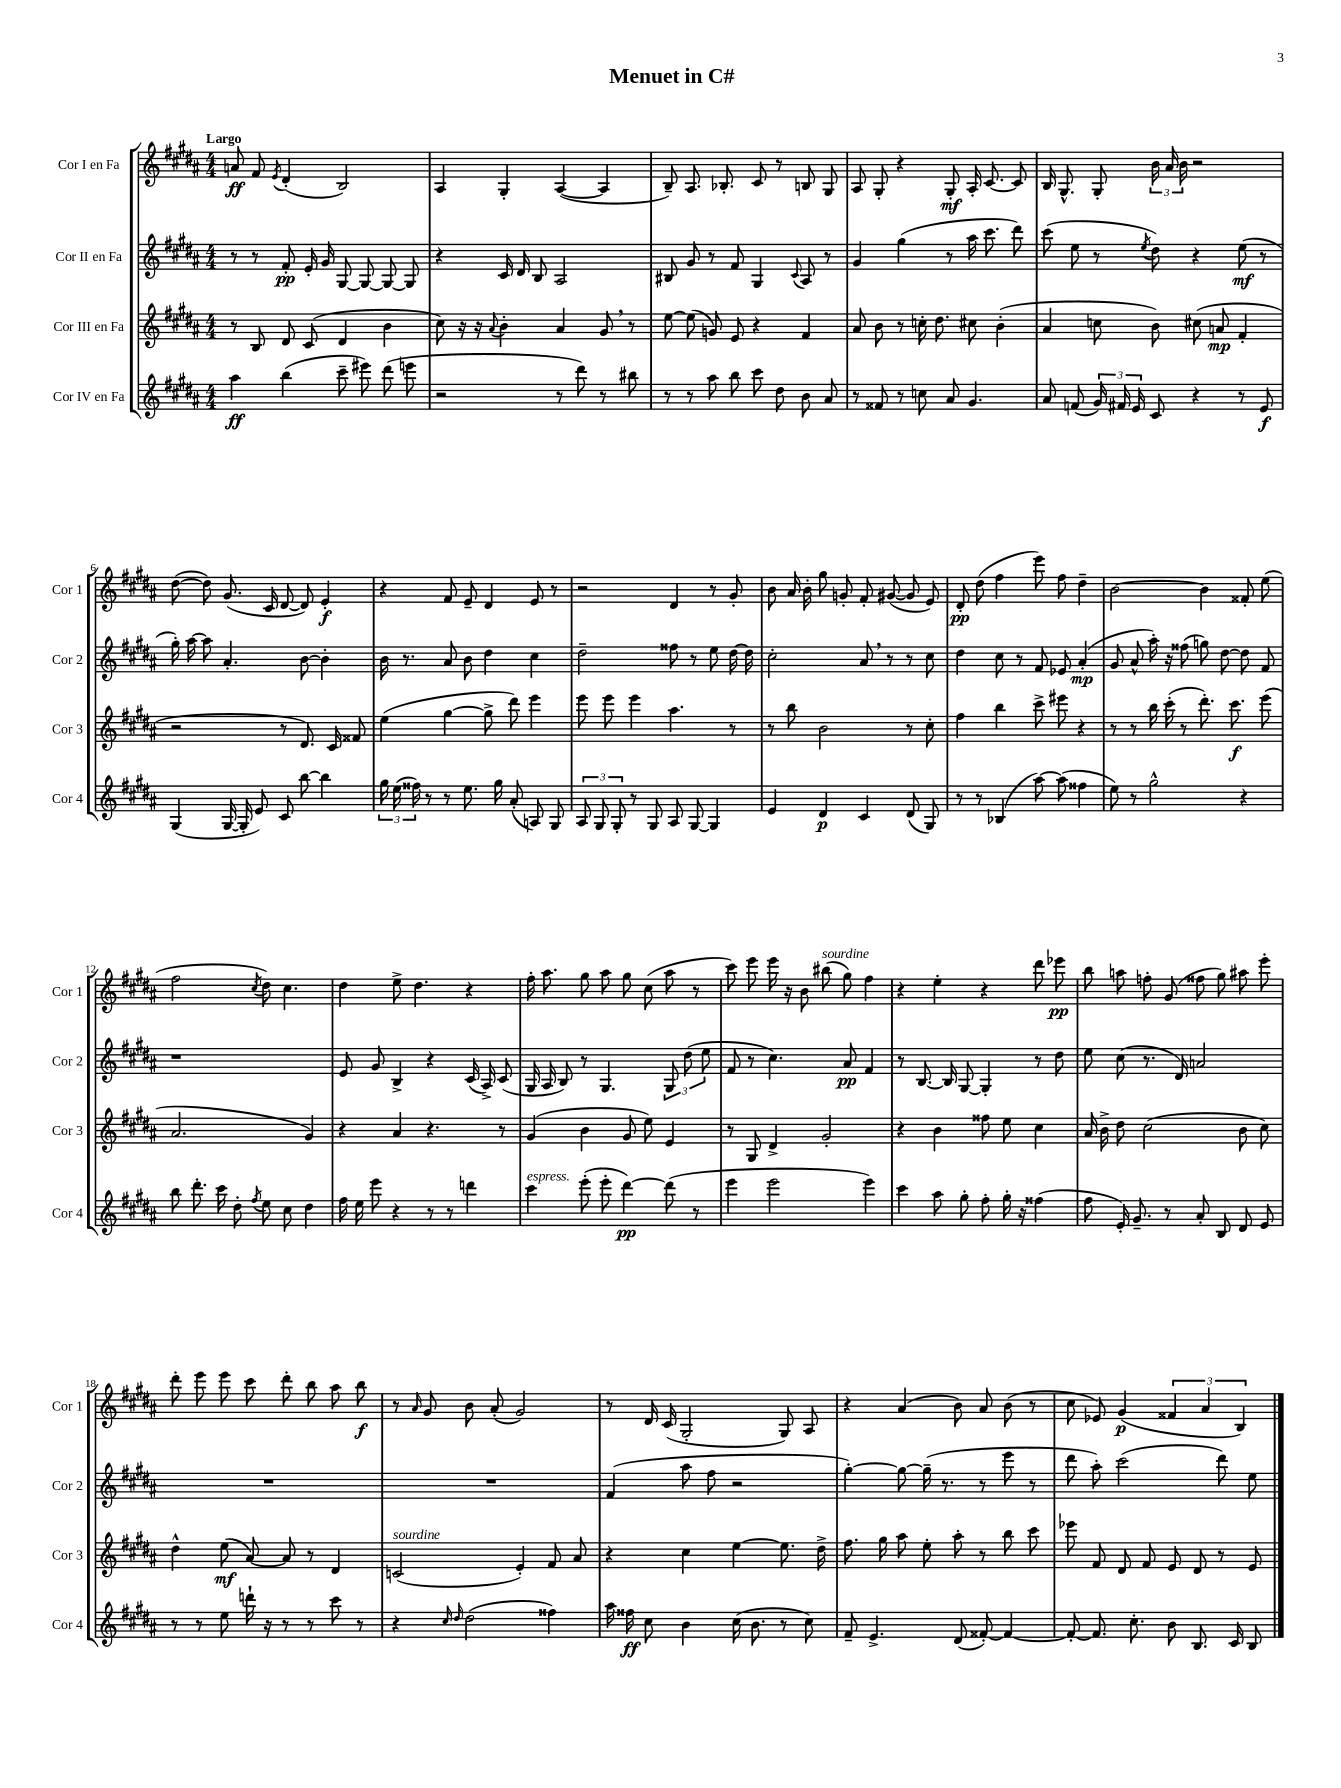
\header { title = "Menuet in C#" }
<<
\new StaffGroup <<
\new Staff = "s0" \with { instrumentName = "Cor I en Fa" shortInstrumentName = "Cor 1" } {
    \clef treble \key b \major \numericTimeSignature \time 4/4 \tempo "Largo"
    \autoBeamOff a'8\ff fis'8 \acciaccatura { e'8 } dis'4-.( b2) |
    ais4 gis4-. ais4~( ais4 |
    b8--) ais8. bes8.-. cis'8 r8 b8 gis8 |
    ais8 gis8-. r4 gis8-.\mf ais16-. cis'8.~ cis'8 |
    b16 gis8.-^ gis8-. \tuplet 3/2 { b'16 ais'16 b'16 } r2 |
    dis''8~( dis''8) gis'8.( cis'16 dis'8~ dis'8) e'4-.\f |
    r4 fis'8 e'8-- dis'4 e'8 r8 |
    r2 dis'4 r8 gis'8-. |
    b'8 ais'16 b'16-. gis''8 g'8-. fis'8-. gis'8~( gis'8 e'8) |
    dis'8-.\pp dis''8( fis''4 e'''8) fis''8 dis''4-- |
    b'2~ b'4 fisis'8-. e''8( |
    fis''2 \acciaccatura { cis''8 } dis''8) cis''4. |
    dis''4 e''8-> dis''4. r4 |
    fis''16-. ais''8. gis''8 ais''8 gis''8 cis''8( ais''8 r8 |
    cis'''8) e'''8 e'''16 r16 b'8 bis''8^\markup { \italic "sourdine" }( gis''8) fis''4 |
    r4 e''4-. r4 dis'''8 ees'''8\pp |
    b''8 a''8 f''8-. gis'8( fisis''8 gis''8) ais''8 e'''8-. |
    dis'''8-. e'''8 e'''8 cis'''8 dis'''8-. b''8 ais''8 b''8\f |
    r8 \grace { ais'16 } gis'8 b'8 ais'8-.( gis'2) |
    r8 dis'16 cis'16( gis2-. gis8) ais8 |
    r4 ais'4( b'8) ais'8 b'8( r8 |
    cis''8 ees'8) gis'4\p( \tuplet 3/2 { fisis'4 ais'4 b4) } \bar "|." |
}
\new Staff = "s1" \with { instrumentName = "Cor II en Fa" shortInstrumentName = "Cor 2" } {
    \clef treble \key b \major \numericTimeSignature \time 4/4
    \autoBeamOff r8 r8 fis'8-.\pp e'16-. gis'16 gis8~ gis8~ gis8~ gis8 |
    r4 cis'16 dis'16 b8 ais2 |
    bis8 gis'8 r8 fis'8 gis4 \appoggiatura { cis'8 } ais8 r8 |
    gis'4 gis''4( r8 ais''16 cis'''8. dis'''8) |
    cis'''8( e''8 r8 \acciaccatura { e''8 } dis''8) r4 e''8\mf( r8 |
    gis''16-.) ais''16~ ais''8 ais'4.-. b'8~ b'4-. |
    b'16 r8. ais'8 b'8 dis''4 cis''4 |
    dis''2-- fisis''8 r8 e''8 dis''16~ dis''16 |
    cis''2-. ais'8 \breathe r8 r8 cis''8 |
    dis''4 cis''8 r8 fis'8 ees'8 ais'4-.\mp( |
    gis'8 ais'8-^ ais''16-.) r16 fisis''8( g''8) dis''8~ dis''8 fis'8 |
    r1 |
    e'8 gis'8 b4-> r4 cis'16( ais16->) cis'8( |
    gis16 ais16 b8) r8 gis4. \tuplet 3/2 { gis8 dis''8( e''8 } |
    fis'8 r8 cis''4.) ais'8\pp fis'4 |
    r8 b8.~ b16 gis8~ gis4-. r8 dis''8 |
    e''8 cis''8( r8. dis'16) a'2 |
    R1 |
    R1 |
    fis'4( ais''8 fis''8 r2 |
    gis''4~-.) gis''8~ gis''16--( r8. r8 e'''8 r8 |
    dis'''8 ais''8-.) cis'''2( dis'''8) e''8 \bar "|." |
}
\new Staff = "s2" \with { instrumentName = "Cor III en Fa" shortInstrumentName = "Cor 3" } {
    \clef treble \key b \major \numericTimeSignature \time 4/4
    \autoBeamOff r8 b8 dis'8 cis'8( dis'4 b'4 |
    cis''8) r16 r16 \appoggiatura { ais'8 } b'4-. ais'4 gis'8 \breathe r8 |
    e''8~ e''8( g'8) e'8 r4 fis'4 |
    ais'8 b'8 r8 c''16-. dis''8. cis''8 b'4-.( |
    ais'4 c''8 b'8) cis''8( a'8\mp fis'4-. |
    r2 r8 dis'8.) cis'16 fisis'8 |
    e''4( gis''4~ gis''8-> dis'''8) e'''4 |
    e'''8 e'''8 e'''4 ais''4. r8 |
    r8 b''8 b'2 r8 cis''8-. |
    fis''4 b''4 cis'''8-> eis'''8 r4 |
    r8 r8 b''16 cis'''16-.( r8 dis'''8.-.) cis'''8.\f e'''8( |
    ais'2. gis'4) |
    r4 ais'4 r4. r8 |
    gis'4( b'4 gis'8 e''8) e'4 |
    r8 gis8 dis'4-> gis'2-. |
    r4 b'4 fisis''8 e''8 cis''4 |
    ais'16 b'16-> dis''8 cis''2( b'8 cis''8) |
    dis''4-^ e''8\mf( ais'8~) ais'8 r8 dis'4 |
    c'2^\markup { \italic "sourdine" }( e'4-.) fis'8 ais'8 |
    r4 cis''4 e''4~ e''8. dis''16-> |
    fis''8. gis''16 ais''8 e''8-. ais''8-. r8 b''8 cis'''8 |
    ees'''8 fis'8 dis'8 fis'8 e'8 dis'8 r8 e'8 \bar "|." |
}
\new Staff = "s3" \with { instrumentName = "Cor IV en Fa" shortInstrumentName = "Cor 4" } {
    \clef treble \key b \major \numericTimeSignature \time 4/4
    \autoBeamOff ais''4\ff b''4( cis'''8-- eis'''8) dis'''8( e'''8 |
    r2 r8 dis'''8) r8 bis''8 |
    r8 r8 ais''8 b''8 cis'''8 dis''8 b'8 ais'8 |
    r8 fisis'8 r8 c''8 ais'8 gis'4. |
    ais'8 f'8( \tuplet 3/2 { gis'16) fis'16 e'16 } cis'8 r4 r8 e'8\f |
    gis4( gis16~ gis16-. e'8) cis'8 b''8~ b''4 |
    \tuplet 3/2 { gis''16 e''16( fisis''16) } r8 r8 e''8. gis''16 ais'8-.( a8) gis8 |
    \tuplet 3/2 { ais8 gis8 gis8-. } r8 gis8 ais8 gis8~ gis4 |
    e'4 dis'4\p cis'4 dis'8( gis8) |
    r8 r8 bes4( ais''8~) ais''8( fisis''4 |
    e''8) r8 gis''2-^ r4 |
    b''8 dis'''8.-. cis'''16 dis''8-. \acciaccatura { fis''8 } e''8 cis''8 dis''4 |
    fis''16 e''16 e'''8 r4 r8 r8 d'''4 |
    cis'''4^\markup { \italic "espress." } e'''8-.( e'''8-. dis'''4~\pp) dis'''8( r8 |
    e'''4 e'''2 e'''4) |
    cis'''4 ais''8 gis''8-. fis''8-. gis''16-. r16 fisis''4( |
    fis''8 e'16-.) gis'8.-- r8 ais'8-. b8 dis'8 e'8 |
    r8 r8 e''8 d'''16-! r16 r8 r8 cis'''8 r8 |
    r4 \grace { cis''16 dis''16 } dis''2( fisis''4) |
    ais''16 fisis''16\ff cis''8 b'4 cis''16( b'8. r8 cis''8) |
    fis'8-- e'4.-> dis'8( fisis'8~-.) fisis'4~ |
    fisis'8~-. fisis'8. cis''8.-. b'8 b8. cis'16 b8 \bar "|." |
}
>>
>>
